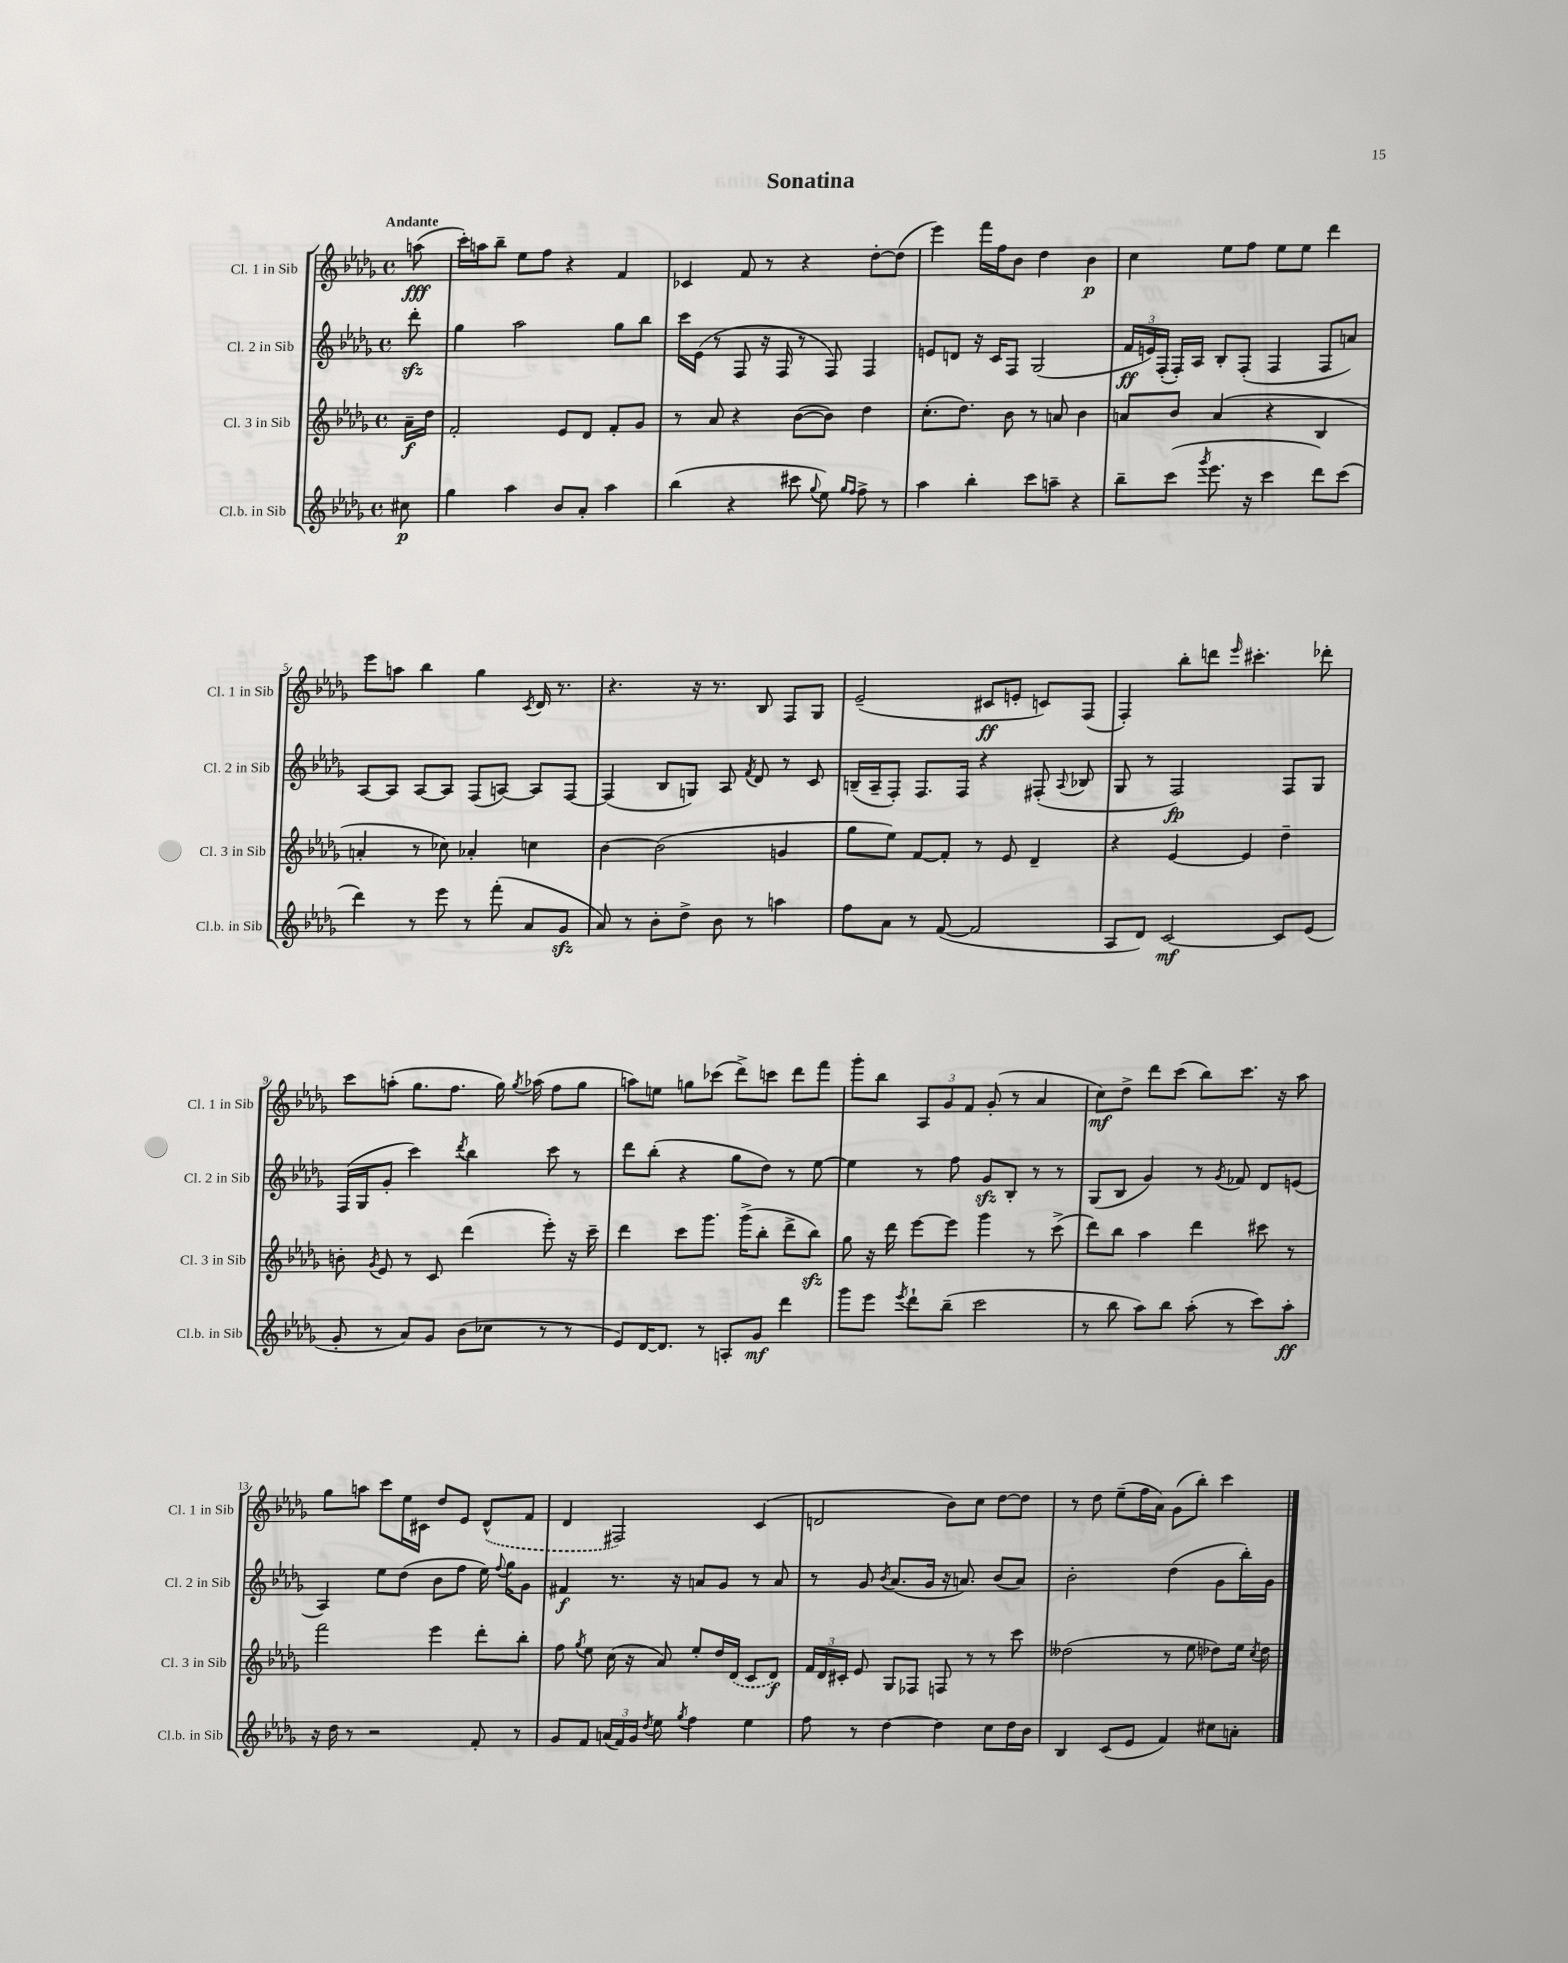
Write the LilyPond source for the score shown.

\header { title = "Sonatina" }
<<
\new StaffGroup <<
\new Staff = "s0" \with { instrumentName = "Cl. 1 in Sib" shortInstrumentName = "Cl. 1 in Sib" } {
    \clef treble \key des \major \defaultTimeSignature \time 4/4 \partial 8 \tempo "Andante"
    \autoBeamOff a''8\fff( |
    c'''16[-.) a''16 bes''8]-- ees''8[ f''8] r4 f'4 |
    ces'4 f'8 r8 r4 des''8[~-. des''8]( |
    ees'''4) f'''16[ f''16 bes'8] des''4 bes'4\p |
    c''4 ees''8[ f''8] ees''8[ ees''8] des'''4 |
    ees'''8[ a''8] bes''4 ges''4 \acciaccatura { c'8 } des'16 r8. |
    r4. r16 r8. bes8 f8[ ges8] |
    ees'2--( cis'8[\ff e'8]-. c'8[) f8]( |
    f4-.) bes''8[-. d'''8] \grace { ees'''16 } cis'''4.-. des'''8-. |
    c'''8[ a''8]-.( ges''8.[ f''8.] ges''16) \acciaccatura { ges''8 } aes''16( f''8[ ges''8] |
    a''8[) e''8] g''8[ ces'''8]( des'''8[->) c'''8] des'''8[ f'''8] |
    ges'''8[-. bes''8] \tuplet 3/2 { aes8[ ges'8 f'8] } ges'8-.( r8 aes'4 |
    c''8[\mf) des''8]-> des'''8[ c'''8]( bes''8[) c'''8.] r16 aes''8 |
    ges''8[ a''8] c'''8[ ees''16 cis'16] des''8[ ees'8] \once \slurDashed des'8[-^( f'8] |
    des'4 fis2) c'4( |
    d'2 bes'8[) c''8] des''8[~ des''8] |
    r8 des''8 ees''8[--( f''16 aes'16]) ges'8[( bes''8]-.) c'''4 \bar "|." |
}
\new Staff = "s1" \with { instrumentName = "Cl. 2 in Sib" shortInstrumentName = "Cl. 2 in Sib" } {
    \clef treble \key des \major \defaultTimeSignature \time 4/4 \partial 8
    \autoBeamOff des'''8-.\sfz |
    ges''4 aes''2 ges''8[ bes''8] |
    c'''16[ ees'16]( r8 f8 r16 f16 r8 f8) f4 |
    e'8[ d'8] r16 c'16[ f8] ges2( |
    \tuplet 3/2 { f'16[\ff e'16) f16]-.( } f16[-.) aes16] bes8[-. f8]-.( f4 f8[ a'8]) |
    aes8[~ aes8] aes8[~ aes8] f8[( a8]~) a8[ f8]~ |
    f4( bes8[ g8]) aes8 \acciaccatura { f'8 } des'8 r8 c'8 |
    b16[--( aes16-- f8]-.) f8.[ f16] r4 fis8-.( \appoggiatura { aes8 } bes8 |
    ges8 r8 f2\fp) f8[ ges8] |
    f16[( ges16 ges'8]-. c'''4) \acciaccatura { des'''8 } bes''4 c'''8 r8 |
    des'''8[ bes''8]-.( r4 ges''8[ des''8]) r8 ees''8~ |
    ees''4 r8 f''8 ges'8[\sfz bes8]-. r8 r8 |
    ges8[( bes8] ges'4) r8 \acciaccatura { ges'8 } fes'8 des'8[ e'8]( |
    aes4) ees''8[ des''8]( bes'8[ f''8] ees''16) \appoggiatura { f''8 } ges''16[ ges'8] |
    fis'4\f r8. r16 a'8[ ges'8] r8 a'8 |
    r8 ges'8 \acciaccatura { bes'8 } aes'8.[( ges'16] r16 a'8.) bes'8[( a'8]) |
    bes'2-. des''4( ges'8[ bes''16-.) ges'16] \bar "|." |
}
\new Staff = "s2" \with { instrumentName = "Cl. 3 in Sib" shortInstrumentName = "Cl. 3 in Sib" } {
    \clef treble \key des \major \defaultTimeSignature \time 4/4 \partial 8
    \autoBeamOff aes'16[--\f des''16] |
    f'2-. ees'8[ des'8] f'8[-. ges'8] |
    r8 aes'8 r4 bes'8[~( bes'8]) des''4 |
    c''8.[-.( des''8.]) bes'8 r8 a'8 bes'4 |
    a'8[ bes'8] a'4( r4 bes4 |
    a'4-. r8 ces''8) aes'4-. c''4 |
    bes'4~ bes'2( g'4 |
    ges''8[ ees''8]) f'8[~ f'8]-. r8 ees'8 des'4-- |
    r4 ees'4~ ees'4 des''4-- |
    b'8-. \acciaccatura { ges'8 } ees'8 r8 c'8 des'''4( ees'''8-.) r16 c'''16-- |
    des'''4 c'''8[ ges'''8.] ges'''16[->( bes''8]-. des'''8[-> bes''8]\sfz) |
    ges''8 r16 des'''16 ees'''8[~ ees'''8] ges'''4 r8 c'''8->( |
    des'''8[) bes''8] aes''4 des'''4 cis'''8 r8 |
    f'''2 ees'''4 des'''8[-. bes''8]-. |
    f''8 \acciaccatura { ges''8 } ees''8 c''16( r16 aes'8) ees''8[-. des''16 \once \slurDashed des'16]( c'8[ des'8]\f) |
    \tuplet 3/2 { f'16[ des'16 cis'16]-. } ees'8 ges8[ fes8] f8 r8 r8 c'''8 |
    deses''2( r8 ees''8 des''8[) ees''16] \acciaccatura { c''8 } des''16 \bar "|." |
}
\new Staff = "s3" \with { instrumentName = "Cl.b. in Sib" shortInstrumentName = "Cl.b. in Sib" } {
    \clef treble \key des \major \defaultTimeSignature \time 4/4 \partial 8
    \autoBeamOff cis''8\p |
    ges''4 aes''4 bes'8[ aes'8]-. aes''4 |
    bes''4( r4 cis'''8 \appoggiatura { ges''8 } ees''8) \grace { ges''16[ f''16] } f''8-> r8 |
    aes''4 bes''4-. c'''8[ a''8]-- r4 |
    bes''8[-- c'''8]( \acciaccatura { ges'''8 } ees'''8. r16 c'''4 des'''8[) c'''8]( |
    des'''4) r8 ees'''8 r8 f'''8-.( aes'8[ ges'8]\sfz |
    aes'8) r8 bes'8[-. des''8]-> bes'8 r8 a''4 |
    f''8[ aes'8] r8 f'8~( f'2 |
    aes8[ des'8]) c'2~\mf c'8[ ees'8]( |
    ges'8-. r8 aes'8[) ges'8] bes'8[( ces''8] r8 r8 |
    ees'8[) des'16~ des'8.] r8 a8[-. ges'8]\mf des'''4 |
    ges'''8[ ees'''8] \acciaccatura { ees'''8 } des'''8[-! bes''8]--( c'''2 |
    r8 bes''8 aes''8[) bes''8] aes''8-.( r8 c'''8[) aes''8]-.\ff |
    r16 des''16 r8 r2 f'8-. r8 |
    ges'8[ f'8] \tuplet 3/2 { a'16[( f'16) ges'16] } \acciaccatura { des''8 } ees''8 \acciaccatura { ges''8 } f''4 ees''4 |
    f''8 r8 des''4~ des''4 c''8[ des''16 bes'16] |
    bes4 c'8[( ees'8] f'4) cis''8[ a'8]-. \bar "|." |
}
>>
>>
